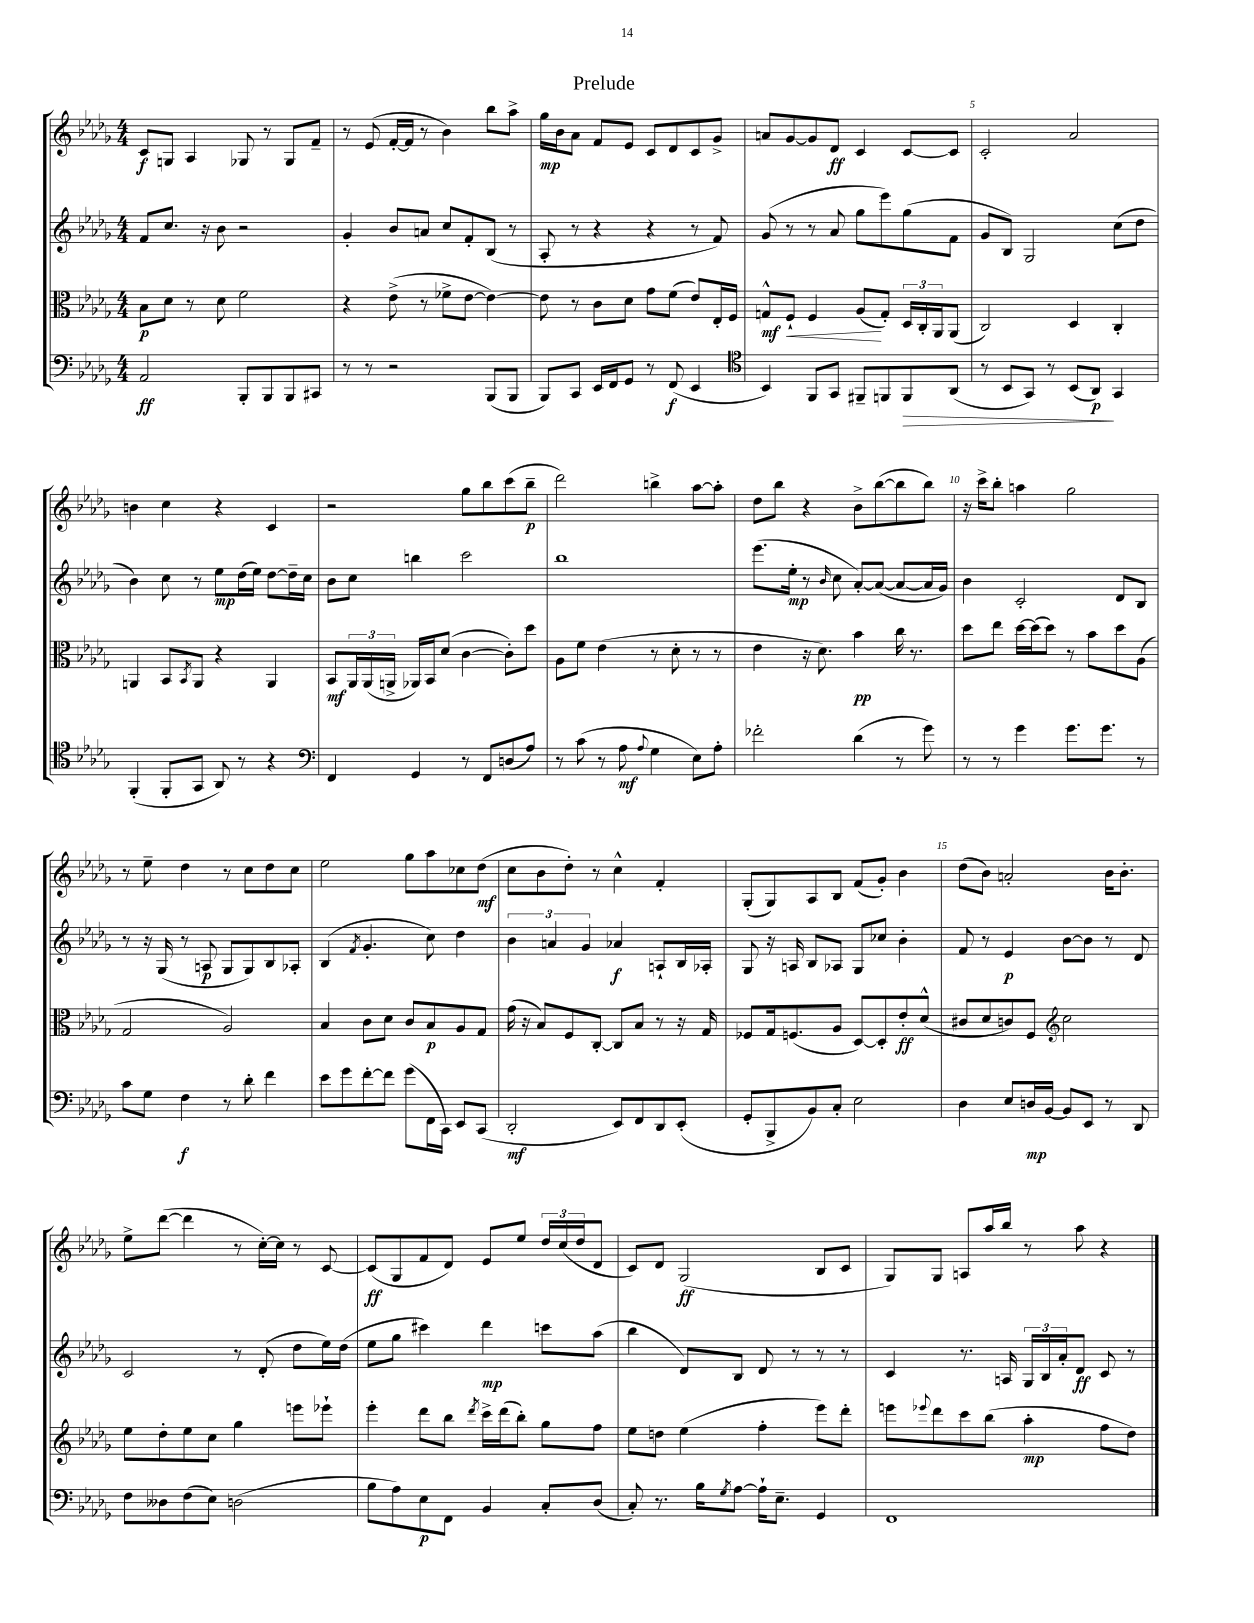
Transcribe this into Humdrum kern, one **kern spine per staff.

**kern	**dynam	**kern	**dynam	**kern	**dynam	**kern	**dynam
*part4	*part4	*part3	*part3	*part2	*part2	*part1	*part1
*staff4	*staff4	*staff3	*staff3	*staff2	*staff2	*staff1	*staff1
*clefF4	*	*clefC3	*	*clefG2	*	*clefG2	*
*k[b-e-a-d-g-]	*	*k[b-e-a-d-g-]	*	*k[b-e-a-d-g-]	*	*k[b-e-a-d-g-]	*
*M4/4	*	*M4/4	*	*M4/4	*	*M4/4	*
=1	=1	=1	=1	=1	=1	=1	=1
2AA-/	ff	8B-\L	p	8f/L	.	8c/L	f
.	.	8d-\J	.	8.cc/J	.	8Gn/J	.
.	.	8r	.	.	.	4A-/	.
.	.	.	.	16r	.	.	.
.	.	8d-\	.	8b-\	.	.	.
8BBB-'/L	.	2f\	.	2r	.	8G-X/	.
8BBB-/	.	.	.	.	.	8r	.
8BBB-/	.	.	.	.	.	8G-/L	.
8CC#X/J	.	.	.	.	.	8f~/J	.
=2	=2	=2	=2	=2	=2	=2	=2
8r	.	4r	.	4g-'/	.	8r	.
8r	.	.	.	.	.	(8e-/	.
2r	.	(8e-^\	.	8b-/L	.	[16f'/LL	.
.	.	.	.	.	.	16f/JJ]	.
.	.	8r	.	8an/J	.	8r	.
.	.	8f-X^\L	.	8cc/L	.	4b-\)	.
.	.	[8e-\J	.	8f'/	.	.	.
(8BBB-/L	.	4e-\_)	.	(8B-/J	.	8bb-\L	.
8BBB-/J	.	.	.	8r	.	8aa-^\J	.
=3	=3	=3	=3	=3	=3	=3	=3
8BBB-/L)	.	8e-\]	.	8A-'/	.	16gg-\LL	mp
.	.	.	.	.	.	16b-\J	.
8CC/J	.	8r	.	8r	.	8a-\J	.
16EE-/LL	.	8c\L	.	4r	.	8f/L	.
16FF/J	.	.	.	.	.	.	.
8GG-/J	.	8d-\J	.	.	.	8e-/J	.
8r	.	8g-\L	.	4r	.	8c/L	.
(8FF/	f	(8f\J	.	.	.	8d-/	.
4EE-/	.	8e-/L)	.	8r	.	8c/	.
.	.	16E-'/L	.	8f/)	.	8g-^/J	.
.	.	16F/JJ	.	.	.	.	.
=4	=4	=4	=4	=4	=4	=4	=4
*clefC4	*	*	*	*	*	*	*
4BB-/)	.	8Gn^^/L	mf	(8g-/	.	8an/L	.
!	!	!	!LO:HP:b	!	!	!	!
.	.	8F`/J	<	8r	.	[8g-/	.
8FF/L	.	4F/	.	8r	.	8g-/]	.
8GG-/J	.	.	.	8a-/	.	8d-/J	ff
8FF#X~/L	.	(8A-/L	.	8gg-\L	.	4c/	.
8FFn/	.	8G'/J)	[	8eee-\)	.	.	.
!	!LO:HP:b	!	!	!	!	!	!
8FF/	>	24D-/LL	.	(8gg-\	.	[8c/L	.
.	.	24C'/	.	.	.	.	.
.	.	24AA-/J	.	.	.	.	.
(8AA-/J	.	(8AA-/J	.	8f\J	.	8c/J]	.
=5	=5	=5	=5	=5	=5	=5	=5
8r	.	2C/)	.	8g-/L	.	2c'/	.
8BB-/L	.	.	.	8B-/J)	.	.	.
8GG-/J)	.	.	.	2G-/	.	.	.
8r	.	.	.	.	.	.	.
(8BB-/L	.	4D-/	.	.	.	2a-/	.
8AA-/J)	p	.	.	.	.	.	.
4GG-/	]	4C'/	.	(8cc\L	.	.	.
.	.	.	.	8dd-\J	.	.	.
!!LO:LB:g=z
=6	=6	=6	=6	=6	=6	=6	=6
(4FF'/	.	4AAn/	.	4b-\)	.	4bn\	.
8FF'/L	.	8BB-/L	.	8cc\	.	4cc\	.
.	.	8qBB-/	.	.	.	.	.
8GG-/J	.	8AA/J	.	8r	.	.	.
8AA-/)	.	4r	.	8ee-\L	mp	4r	.
8r	.	.	.	(16dd-\L	.	.	.
.	.	.	.	16ee-\JJ)	.	.	.
4r	.	4AA/	.	[8dd-\L	.	4c/	.
.	.	.	.	16dd-~\L]	.	.	.
.	.	.	.	16cc\JJ	.	.	.
=7	=7	=7	=7	=7	=7	=7	=7
*clefF4	*	*	*	*	*	*	*
4FF/	.	8BB-/L	mf	8b-\L	.	2r	.
.	.	24AA-/L	.	8cc\J	.	.	.
.	.	(24AA-/	.	.	.	.	.
.	.	24AAn^/JJ	.	.	.	.	.
4GG-/	.	16AA-X/LL)	.	4bbn\	.	.	.
.	.	16BB-/J	.	.	.	.	.
.	.	(8d-/J	.	.	.	.	.
8r	.	[4c\	.	2ccc\	.	8gg-\L	.
8FF/L	.	.	.	.	.	8bb-\	.
(8Dn/	.	8c'\L])	.	.	.	(8ccc\	.
8A-/J)	.	8dd-\J	.	.	.	8bb-~\J	p
=8	=8	=8	=8	=8	=8	=8	=8
8r	.	8A-\L	.	1bb-	.	2ddd-\)	.
(8c\	.	8f\J	.	.	.	.	.
8r	.	(4e-\	.	.	.	.	.
8A-\	mf	.	.	.	.	.	.
8qqA-/	.	.	.	.	.	.	.
4G-\	.	8r	.	.	.	4bbn^\	.
.	.	8d-'\	.	.	.	.	.
8E-\L)	.	8r	.	.	.	[8aa-\L	.
8A-'\J	.	8r	.	.	.	8aa-'\J]	.
=9	=9	=9	=9	=9	=9	=9	=9
2f-X'\	.	4e-\	.	(8.eee-\L	.	8dd-\L	.
.	.	.	.	.	.	8bb-\J	.
.	.	.	.	16ee-'\Jk	mp	.	.
.	.	16r	.	8r	.	4r	.
.	.	8.d-\)	.	.	.	.	.
.	.	.	.	16qqb-/	.	.	.
.	.	.	.	8cc\	.	.	.
(4d-\	.	4b-\	pp	[8a-'/L)	.	8b-^\L	.
.	.	.	.	(8a-/J_	.	([8bb-\	.
8r	.	16cc\	.	8a-/L_	.	8bb-\]	.
.	.	8.r	.	.	.	.	.
8g-\)	.	.	.	16a-/L]	.	8bb-\J)	.
.	.	.	.	16g-/JJ)	.	.	.
=10	=10	=10	=10	=10	=10	=10	=10
8r	.	8dd-\L	.	4b-\	.	16r	.
.	.	.	.	.	.	16ccc^\KL	.
8r	.	8ee-\J	.	.	.	8bb-'\J	.
4g-\	.	[16dd-\LL	.	2c'/	.	4aan\	.
.	.	(16dd-\J]	.	.	.	.	.
.	.	8dd-\J)	.	.	.	.	.
8.g-\L	.	8r	.	.	.	2gg-\	.
.	.	8b-\L	.	.	.	.	.
8.g-\J	.	.	.	.	.	.	.
.	.	8dd-\	.	8d-/L	.	.	.
8r	.	(8A-\J	.	8B-/J	.	.	.
!!LO:LB:g=z
=11	=11	=11	=11	=11	=11	=11	=11
8c\L	.	2G-/	.	8r	.	8r	.
8G-\J	.	.	.	16r	.	8ee-~\	.
.	.	.	.	(16G-/	.	.	.
4F\	f	.	.	8r	.	4dd-\	.
.	.	.	.	8An/	p	.	.
8r	.	2A-/)	.	8G-/L	.	8r	.
8d-'\	.	.	.	8G-/)	.	8cc\L	.
4f\	.	.	.	8B-/	.	8dd-\	.
.	.	.	.	8A-X'/J	.	8cc\J	.
=12	=12	=12	=12	=12	=12	=12	=12
8e-\L	.	4B-/	.	(4B-/	.	2ee-\	.
8g-\	.	.	.	.	.	.	.
.	.	.	.	8qf/	.	.	.
[8f'\	.	8c\L	.	4.g-'/	.	.	.
8f\J]	.	8d-\J	.	.	.	.	.
(8g-\L	.	8c/L	.	.	.	8gg-\L	.
16FF\L	.	8B-/	p	8cc\)	.	8aa-\	.
16CC\JJ)	.	.	.	.	.	.	.
8EE-/L	.	8A-/	.	4dd-\	.	8cc-X\	.
(8CC/J	.	8G-/J	.	.	.	(8dd-\J	mf
=13	=13	=13	=13	=13	=13	=13	=13
2DD-'/	mf	(16g-\	.	6b-\	.	8cc\L	.
.	.	16r	.	.	.	.	.
.	.	8B-/L)	.	.	.	8b-\	.
.	.	.	.	6an/	.	.	.
.	.	8F/	.	.	.	8dd-'\J)	.
.	.	.	.	6g-/	.	.	.
.	.	[8C'/J	.	.	.	8r	.
8EE-/L)	.	8C/L]	.	4a-X/	f	4cc^^\	.
8FF/	.	8B-/J	.	.	.	.	.
8DD-/	.	8r	.	8An`/L	.	4f'/	.
(8EE-'/J	.	16r	.	16B-/L	.	.	.
.	.	16G-/	.	16A-X'/JJ	.	.	.
=14	=14	=14	=14	=14	=14	=14	=14
8GG-'/L	.	8F-X/L	.	8G-/	.	(8G-'/L	.
8BBB-^/	.	16G-/k	.	16r	.	8G-/)	.
.	.	(8.Fn/	.	16An/	.	.	.
8BB-/)	.	.	.	8B-/L	.	8A-/	.
8C'/J	.	8A-/J	.	8A-X/J	.	8B-/J	.
2E-\	.	[8D-/L)	.	8G-/L	.	(8f/L	.
.	.	8D-'/]	.	8cc-X/J	.	8g-'/J)	.
.	.	8e-'/	ff	4b-'\	.	4b-\	.
.	.	(8d-^^/J	.	.	.	.	.
=15	=15	=15	=15	=15	=15	=15	=15
4D-\	.	8c#X/L	.	8f/	.	(8dd-\L	.
.	.	8d-/	.	8r	.	8b-\J)	.
8E-/L	.	8cn/)	.	4e-/	p	2an'/	.
16Dn/L	mp	8F/J	.	.	.	.	.
[16BB-/JJ	.	.	.	.	.	.	.
*	*	*clefG2	*	*	*	*	*
8BB-/L]	.	2cc\	.	[8b-\L	.	.	.
8EE-/J	.	.	.	8b-\J]	.	.	.
8r	.	.	.	8r	.	16b-\KL	.
.	.	.	.	.	.	8.b-'\J	.
8DD-/	.	.	.	8d-/	.	.	.
!!LO:LB:g=z
=16	=16	=16	=16	=16	=16	=16	=16
8F\L	.	8ee-\L	.	2c/	.	8ee-^\L	.
8D--X\	.	8dd-'\	.	.	.	([8ddd-\J	.
(8F\	.	8ee-\	.	.	.	4ddd-\]	.
8E-\J)	.	8cc\J	.	.	.	.	.
(2Dn\	.	4gg-\	.	8r	.	8r	.
.	.	.	.	(8d-'/	.	[16cc'\LL)	.
.	.	.	.	.	.	16cc\JJ]	.
.	.	8eeen\L	.	8dd-\L	.	8r	.
.	.	8eee-X`\J	.	16ee-\L)	.	[8c/	.
.	.	.	.	(16dd-\JJ	.	.	.
=17	=17	=17	=17	=17	=17	=17	=17
8B-\L	.	4eee-'\	.	8ee-\L	.	(8c/L]	ff
8A-\)	.	.	.	8gg-\J	.	8G-/	.
8E-\	p	8ddd-\L	.	4ccc#X\)	.	8f/	.
8FF\J	.	8bb-\J	.	.	.	8d-/J)	.
.	.	8qddd-/	.	.	.	.	.
4BB-/	.	16ccc^\LL	.	4ddd-\	mp	8e-/L	.
.	.	(16ddd-\J	.	.	.	.	.
.	.	8bb-'\J)	.	.	.	8ee-/J	.
8C'/L	.	8gg-\L	.	8cccn\L	.	24dd-/LL	.
.	.	.	.	.	.	(24cc/	.
.	.	.	.	.	.	24dd-/J	.
(8D-/J	.	8ff\J	.	(8aa-\J	.	8d-/J	.
=18	=18	=18	=18	=18	=18	=18	=18
8C'/)	.	8ee-\L	.	4bb-\	.	8c/L)	.
8.r	.	8ddn\J	.	.	.	8d-/J	.
.	.	(4ee-\	.	8d-/L)	.	(2G-/	ff
16B-\KL	.	.	.	.	.	.	.
8qG-/	.	.	.	.	.	.	.
[8A-\J	.	.	.	8B-/J	.	.	.
16A-`\KL]	.	4ff'\	.	8d-/	.	.	.
8.E-~\J	.	.	.	.	.	.	.
.	.	.	.	8r	.	.	.
4GG-/	.	8eee-\L)	.	8r	.	8B-/L	.
.	.	8ddd-'\J	.	8r	.	8c/J	.
=19	=19	=19	=19	=19	=19	=19	=19
1FF	.	8eeen\L	.	4c/	.	8G-/L)	.
.	.	8qqeee-X/	.	.	.	.	.
.	.	8ddd-\	.	.	.	8G-/J	.
.	.	8ccc\	.	8.r	.	8An/L	.
.	.	(8bb-\J	.	.	.	16aa-/L	.
.	.	.	.	16An/	.	16bb-/JJ	.
.	.	4aa-'\	mp	24G-/LL	.	8r	.
.	.	.	.	24B-/	.	.	.
.	.	.	.	24a-'/J	.	.	.
.	.	.	.	8d-/J	ff	8aa-\	.
.	.	8ff\L	.	8c/	.	4r	.
.	.	8dd-\J)	.	8r	.	.	.
==	==	==	==	==	==	==	==
*-	*-	*-	*-	*-	*-	*-	*-
